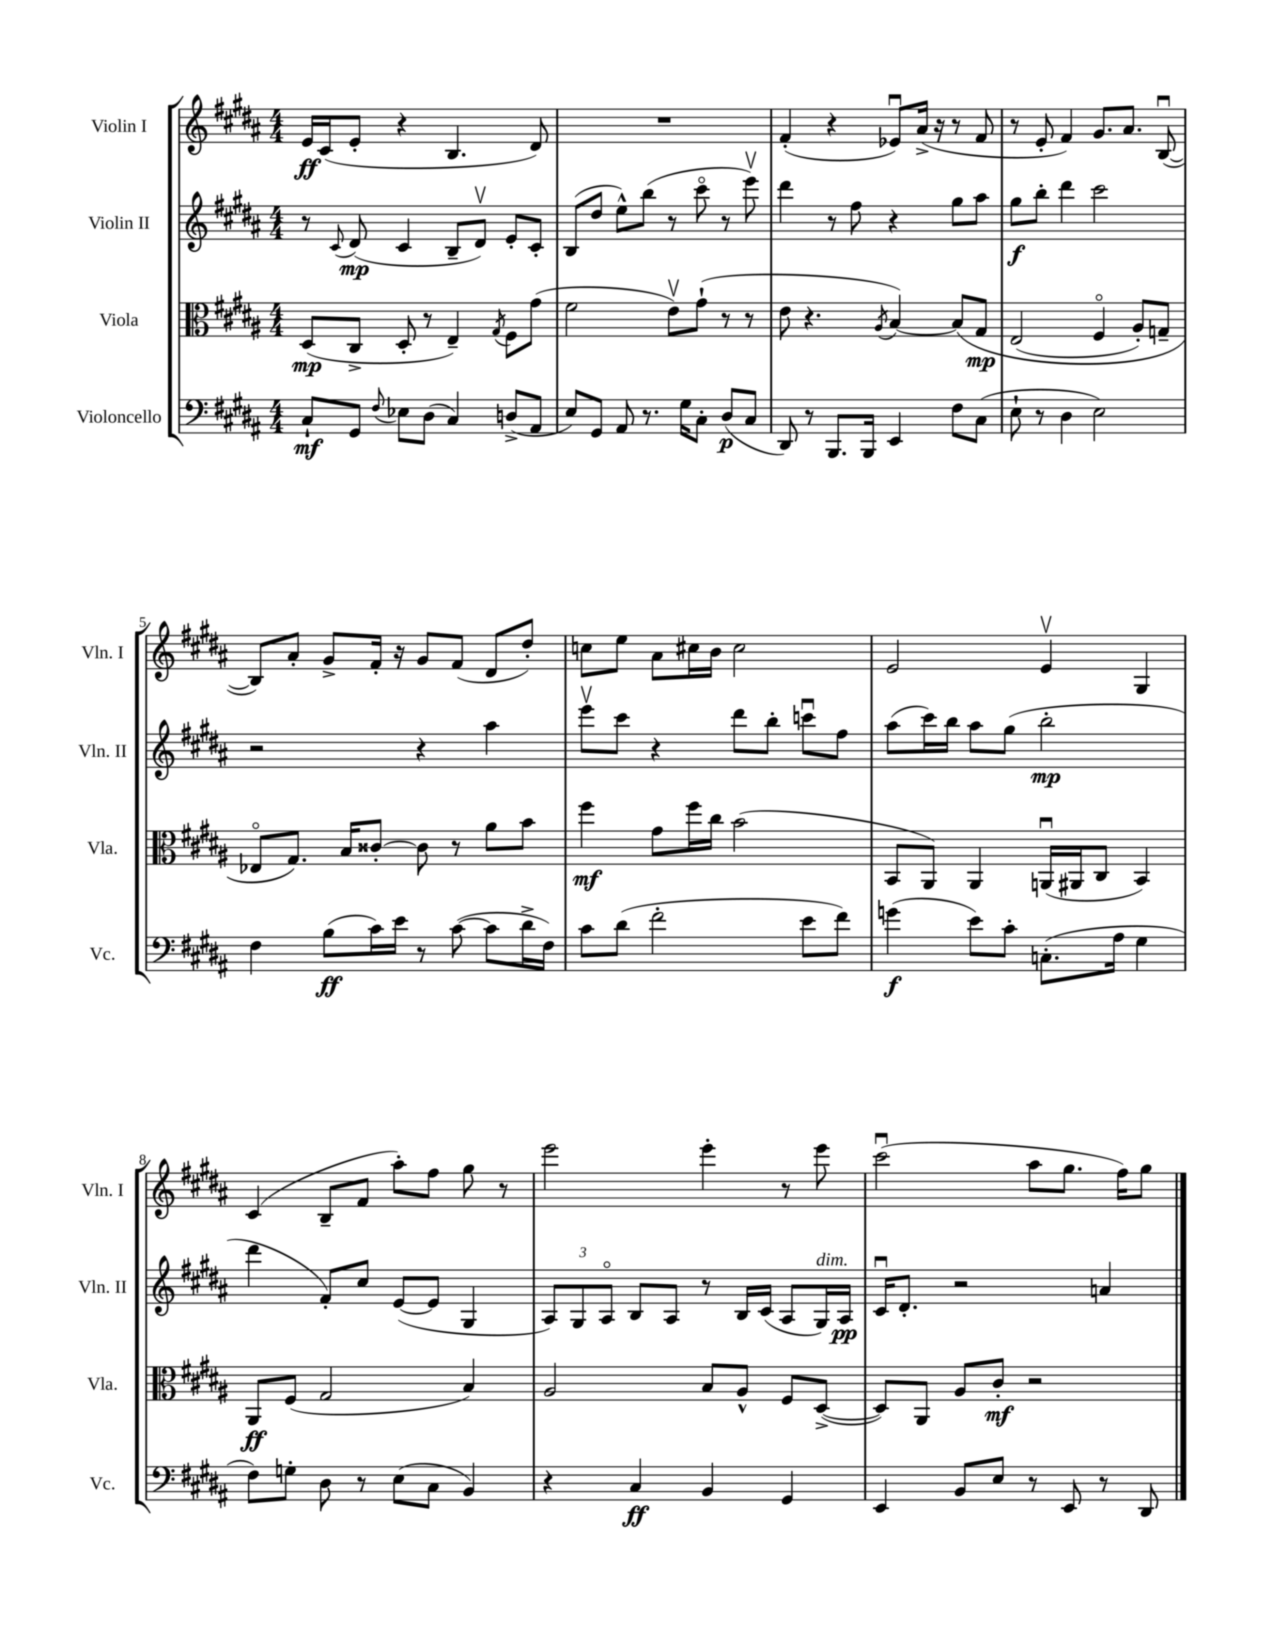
<<
\new StaffGroup <<
\new Staff = "s0" \with { instrumentName = "Violin I" shortInstrumentName = "Vln. I" } {
    \clef treble \key b \major \numericTimeSignature \time 4/4
    \autoBeamOff e'16[\ff cis'16( e'8]-. r4 b4. dis'8) |
    R1 |
    fis'4-.( r4 ees'8[\downbow) ais'16]->( r16 r8 fis'8 |
    r8 e'8-. fis'4) gis'8.[ ais'8.] b8~\downbow( |
    b8[) ais'8]-. gis'8[-> fis'16]-. r16 gis'8[ fis'8]( dis'8[ dis''8]-.) |
    c''8[ e''8] ais'8[ cis''16 b'16] cis''2 |
    e'2 e'4\upbow gis4 |
    cis'4( b8[-- fis'8] ais''8[-.) fis''8] gis''8 r8 |
    e'''2 e'''4-. r8 e'''8 |
    cis'''2\downbow( ais''8[ gis''8.] fis''16[) gis''8] \bar "|." |
}
\new Staff = "s1" \with { instrumentName = "Violin II" shortInstrumentName = "Vln. II" } {
    \clef treble \key b \major \numericTimeSignature \time 4/4
    \autoBeamOff r8 \appoggiatura { cis'8 } dis'8\mp( cis'4 b8[-- dis'8]\upbow) e'8[-. cis'8]-. |
    b8[( dis''8] e''8[-^) b''8]( r8 cis'''8\flageolet r8 e'''8\upbow) |
    dis'''4 r8 fis''8 r4 gis''8[ ais''8] |
    gis''8[\f b''8]-. dis'''4 cis'''2 |
    r2 r4 ais''4 |
    e'''8[\upbow cis'''8] r4 dis'''8[ b''8]-. c'''8[\downbow fis''8] |
    ais''8[( cis'''16) b''16] ais''8[ gis''8]( b''2-.\mp |
    dis'''4 fis'8[-.) cis''8] e'8[~( e'8] gis4 |
    \tuplet 3/2 { ais8[) gis8 ais8]\flageolet } b8[ ais8] r8 b16[ cis'16]( ais8[ gis16^\markup { \italic "dim." }) ais16]\pp |
    cis'16[\downbow dis'8.]-. r2 a'4 \bar "|." |
}
\new Staff = "s2" \with { instrumentName = "Viola" shortInstrumentName = "Vla." } {
    \clef alto \key b \major \numericTimeSignature \time 4/4
    \autoBeamOff dis8[\mp( cis8]-> dis8-. r8 e4--) \acciaccatura { gis8 } fis8[ gis'8]( |
    fis'2 e'8[\upbow) gis'8]-!( r8 r8 |
    e'8 r4. \acciaccatura { ais8 } b4~) b8[\( gis8]\mp |
    e2( fis4\flageolet ais8[-.) g8]-- |
    ees8[\flageolet gis8.]\) b16[ cisis'8]~-. cisis'8 r8 ais'8[ b'8] |
    fis''4\mf gis'8[ fis''16 cis''16] b'2( |
    b,8[ ais,8]) ais,4 a,16[\downbow( ais,16 cis8] b,4) |
    ais,8[\ff fis8]( gis2 b4) |
    ais2 b8[ ais8]-^ fis8[ dis8]~->( |
    dis8[) ais,8] ais8[ cis'8]-.\mf r2 \bar "|." |
}
\new Staff = "s3" \with { instrumentName = "Violoncello" shortInstrumentName = "Vc." } {
    \clef bass \key b \major \numericTimeSignature \time 4/4
    \autoBeamOff cis8[-!\mf gis,8] \appoggiatura { fis8 } ees8[ dis8]( cis4) d8[->( ais,8] |
    e8[) gis,8] ais,8 r8. gis16[ cis8]-. dis8[\p( cis8] |
    dis,8) r8 b,,8.[ b,,16] e,4 fis8[ cis8]( |
    e8-! r8 dis4 e2) |
    fis4 b8[\ff( cis'16) e'16] r8 cis'8~( cis'8[ dis'16-> fis16]) |
    cis'8[ dis'8]( fis'2-. e'8[ fis'8]) |
    g'4\f( e'8[) cis'8]-. c8.[-.( ais16] gis4 |
    fis8[) g8]-. dis8 r8 e8[( cis8] b,4) |
    r4 cis4\ff b,4 gis,4 |
    e,4 b,8[ e8] r8 e,8 r8 dis,8 \bar "|." |
}
>>
>>
